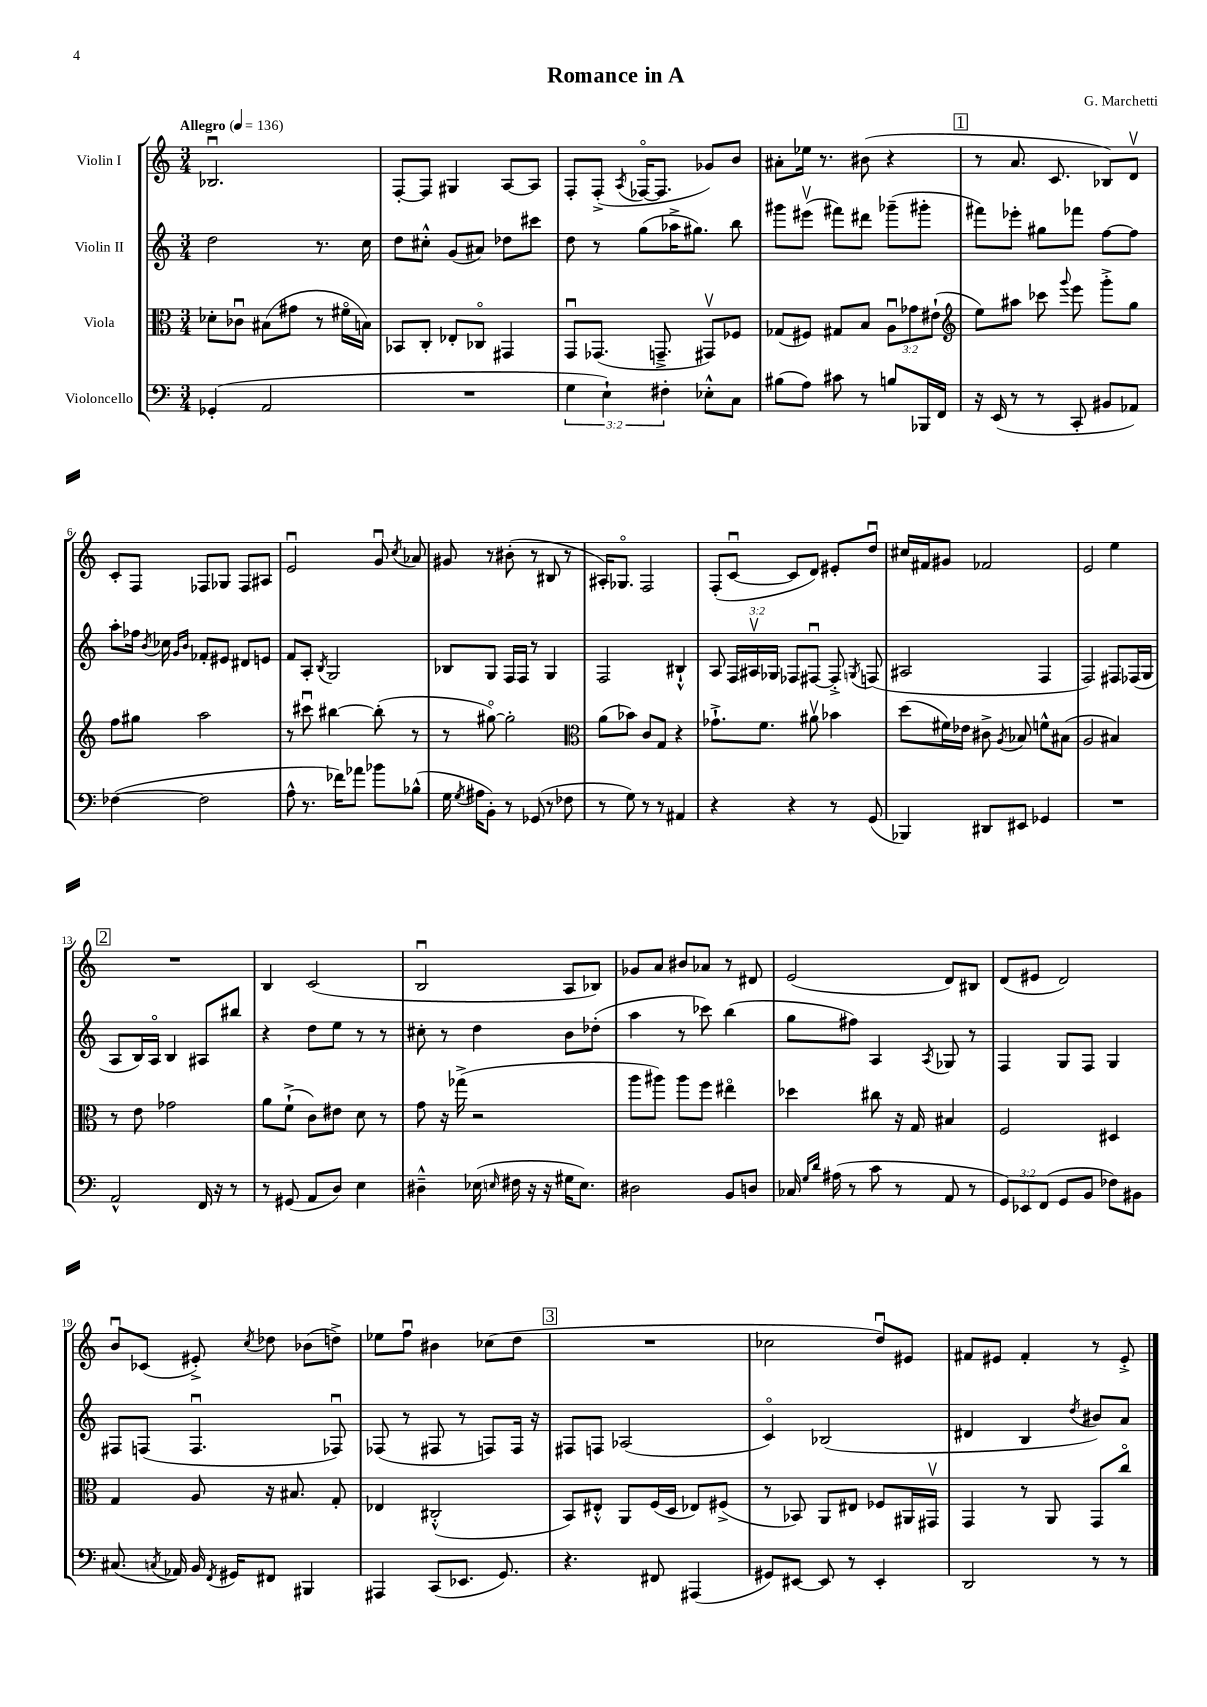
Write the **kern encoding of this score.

**kern	**kern	**kern	**kern
*staff4	*staff3	*staff2	*staff1
*clefF4	*clefC3	*clefG2	*clefG2
*k[]	*k[]	*k[]	*k[]
*M3/4	*M3/4	*M3/4	*M3/4
*MM136	*MM136	*MM136	*MM136
(4GG-'/	8d-'\L	2dd\	2.B-u/
.	8c-u\J	.	.
2AA/	(8B#\L	.	.
.	8g#\J	.	.
.	8r	8.r	.
.	16f#o\LL	.	.
.	16B\JJ)	16cc\	.
=	=	=	=
2.r	8BB-/L	8dd\L	[8F'/L
.	8C'/J	8cc#'^^\J	8F/]J
.	8E-'/L	(8g/L	4G#/
.	8C-o/J	8a#/J)	.
.	4GG#/	8dd-\L	[8A/L
.	.	8ccc#\J	8A/]J
=	=	=	=
6G\	8GGu/L	8dd\	8F'/L
.	(8.GG-/J	8r	(8F'^/J
6E`\)	.	.	.
.	.	.	8qA/
.	.	(8gg\L	[16F-o/LK
.	8.GG~^/	.	8.F-/]J
6F#'\	.	.	.
.	.	16aa-^\K	.
.	.	8.gg#\J)	.
8E-'^^\L	8GG#v/L)	.	8g-/L)
8C\J	8F-/J	8bb\	8b/J
=	=	=	=
(8B#\L	(8G-/L	8ggg#\L	8a#'\L
8A\J)	8F#/J)	(8eee#v\J	16ee-\Jk
.	.	.	8.r
8c#\	8G#/L	8fff#\L)	.
8r	8B/J	8ddd#\J	(8b#\
8B/L	12Au\L	(8ggg-~\L	4r
.	12g-\	.	.
16BBB-/L	.	8ggg#'\J	.
.	(12e#`\J	.	.
16FF/JJ	.	.	.
=	=	=	=
*	*clefG2	*	*
16r	8ee\L)	8fff#\L)	8r
(16EE/	.	.	.
8r	8aa#\J	8eee-'\J	8.a/
8r	8ccc-\	8gg#\L	.
.	.	.	8.c/
.	8qqggg/	.	.
8CC'/	8eee\	8fff-\J	.
8BB#/L	8ggg'^\L	[8ff\L	8B-/L)
8AA-/J)	8gg\J	8ff\]J	8dv/J
=	=	=	=
([4F-\	8ff\L	8aa'\L	8c'/L
.	8gg#\J	16ff-\Jk	8F/J
.	.	8qb/	.
.	.	16cc-\	.
.	.	16qqg/LL	.
.	.	16qqb/JJ	.
2F-\]	2aa\	8f-'/L	8F-/L
.	.	8e#/J	8G-/J
.	.	8d#/L	8F-/L
.	.	8e/J	8A#/J
=	=	=	=
8A^^\	8r	8f/L	2eu/
8.r	8ccc#u\	8A'/J	.
.	.	8qB/	.
.	[4bb#\	2G/	.
16f-\LK)	.	.	.
8a-\J	.	.	.
8b-\L	(8bb#'\]	.	8gu/
.	.	.	8qcc/
(8B-^^\J	8r	.	8a-/
=	=	=	=
16G\	8r	8B-/L	8g#/
8qG/	.	.	.
16A#\LK	.	.	.
8BB'\J)	[8gg#o\)	8G/J	8r
8r	2gg#'\]	16F/LL	(8b#'\
.	.	16F/JJ	.
(8GG-/	.	8r	8r
8r	.	4G/	8B#/
8F-\	.	.	8r
=	=	=	=
*	*clefC3	*	*
8r	(8a\L	2F/	16A#'/LK)
.	.	.	8.G-o/J
8G\)	8b-\J)	.	.
8r	8c/L	.	2F/
8r	8G/J	.	.
4AA#/	4r	4B#`^^/	.
=	=	=	=
4r	8.g-`^\L	8A/	(8F'/L
.	.	24F/LL	[8cu/J
.	.	24A#v/	.
.	8.f\J	.	.
.	.	24G-/JJ	.
4r	.	8F-/L	8c/]L
.	8a#v\	[8F#u/J	8d/J)
8r	4b-\	8F#'^/]	8e#'/L
.	.	8qG/	.
(8GG/	.	(8F/	8ddu/J
=	=	=	=
4BBB-/)	(8dd\L	2A#/	16cc#/LL
.	.	.	16f#/J
.	16f#\L)	.	8g#/J
.	16e-\JJ	.	.
8DD#/L	8c#^\	.	2f-/
.	8qA/	.	.
8EE#/J	8B-/	.	.
4GG-/	8f^^\L	4F/	.
.	(8B#\J	.	.
=	=	=	=
2.r	2A/	2F/)	2e/
.	4B#/)	8F#/L	4ee\
.	.	(16F-/L	.
.	.	16G/JJ	.
=	=	=	=
2AA^^/	8r	8A/L	2.r
.	8e\	16B/L)	.
.	.	16Ao/JJ	.
.	2g-\	4B/	.
16FF/	.	8A#/L	.
16r	.	.	.
8r	.	8bb#/J	.
=	=	=	=
8r	8a\L	4r	4B/
(8GG#/	(8f`^\J	.	.
8AA/L	8c\L)	8dd\L	(2c/
8D/J)	8e#\J	8ee\J	.
4E\	8d\	8r	.
.	8r	8r	.
=	=	=	=
4D#~^^\	8g\	8cc#'\	2Bu/
.	16r	8r	.
.	(16gg-^\	.	.
(16E-\	2r	4dd\	.
16qqE/	.	.	.
16F#\	.	.	.
16r	.	.	.
16r	.	.	.
16G#\LK	.	8b\L	8A/L
8.E\J)	.	.	.
.	.	(8dd-'\J	8B-/J)
=	=	=	=
2D#\	8aa\L	4aa\	8g-/L
.	8aa#\J)	.	8a/J
.	8aa#\L	8r	8b#/L
.	8ff\J	8ccc-\)	8a-/J
8BB/L	4ee#o\	(4bb\	8r
8D/J	.	.	8d#/
=	=	=	=
16C-/	4dd-\	8gg\L	(2e/
16qqG/LL	.	.	.
16qqd/JJ	.	.	.
(16A#\	.	.	.
8r	.	8ff#\J)	.
8c\	8cc#\	4A/	.
8r	16r	.	.
.	16G/	.	.
.	.	8qA/	.
8AA/	4B#/	8G-/	8d/L)
8r	.	8r	8B#/J
=	=	=	=
12GG/L)	2F/	4F/	(8d/L
12EE-/	.	.	.
.	.	.	8e#/J
(12FF/J	.	.	.
8GG/L	.	8G/L	2d/)
8BB/J	.	8F/J	.
8F-\L)	4D#/	4G/	.
8BB#\J	.	.	.
=	=	=	=
(8.C#/	4G/	8F#/L	8bu/L
.	.	(8F/J	(8c-/J
8qC/	.	.	.
16AA-/)	.	.	.
16BB/	8A/	4.Fu/	8e#'^/)
8qFF/	.	.	.
16GG#/LK	.	.	.
.	.	.	8qcc/
8FF#/J	16r	.	8dd-\
.	8.B#/	.	.
4BBB#/	.	.	(8b-\L
.	8G'/	8F-u/)	8dd^\J)
=	=	=	=
4AAA#/	4E-/	(8F-/	8ee-\L
.	.	8r	8ffu\J
(8CC/L	(2C#'^^/	8F#/	4b#\
8.EE-/J	.	8r	.
.	.	8F/L)	(8cc-\L
8.GG/)	.	.	.
.	.	16F/Jk	8dd\J
.	.	16r	.
=	=	=	=
4.r	8BB/L)	8F#/L	2.r
.	8E#'^^/J	8F/J	.
.	8AA/L	(2A-/	.
8FF#/	(16F/L	.	.
.	16D/JJ	.	.
(4AAA#/	8E-/L)	.	.
.	(8F#^/J	.	.
=	=	=	=
8GG#/L)	8r	4co/)	2cc-\
[8EE#/J	8BB-/)	.	.
8EE#/]	8AA/L	(2B-/	.
8r	8E#/J	.	.
4EE#'/	8F-/L	.	8ddu/L)
.	16AA#/L	.	8e#/J
.	16GG#v/JJ	.	.
=	=	=	=
2DD/	4GG/	4d#/	8f#/L
.	.	.	8e#/J
.	8r	4B/	4f#'/
.	8AA/	.	.
.	.	8qdd/	.
8r	8GG/L	8b#/L)	8r
8r	8cco/J	8a/J	8e#'^/
==	==	==	==
*-	*-	*-	*-
